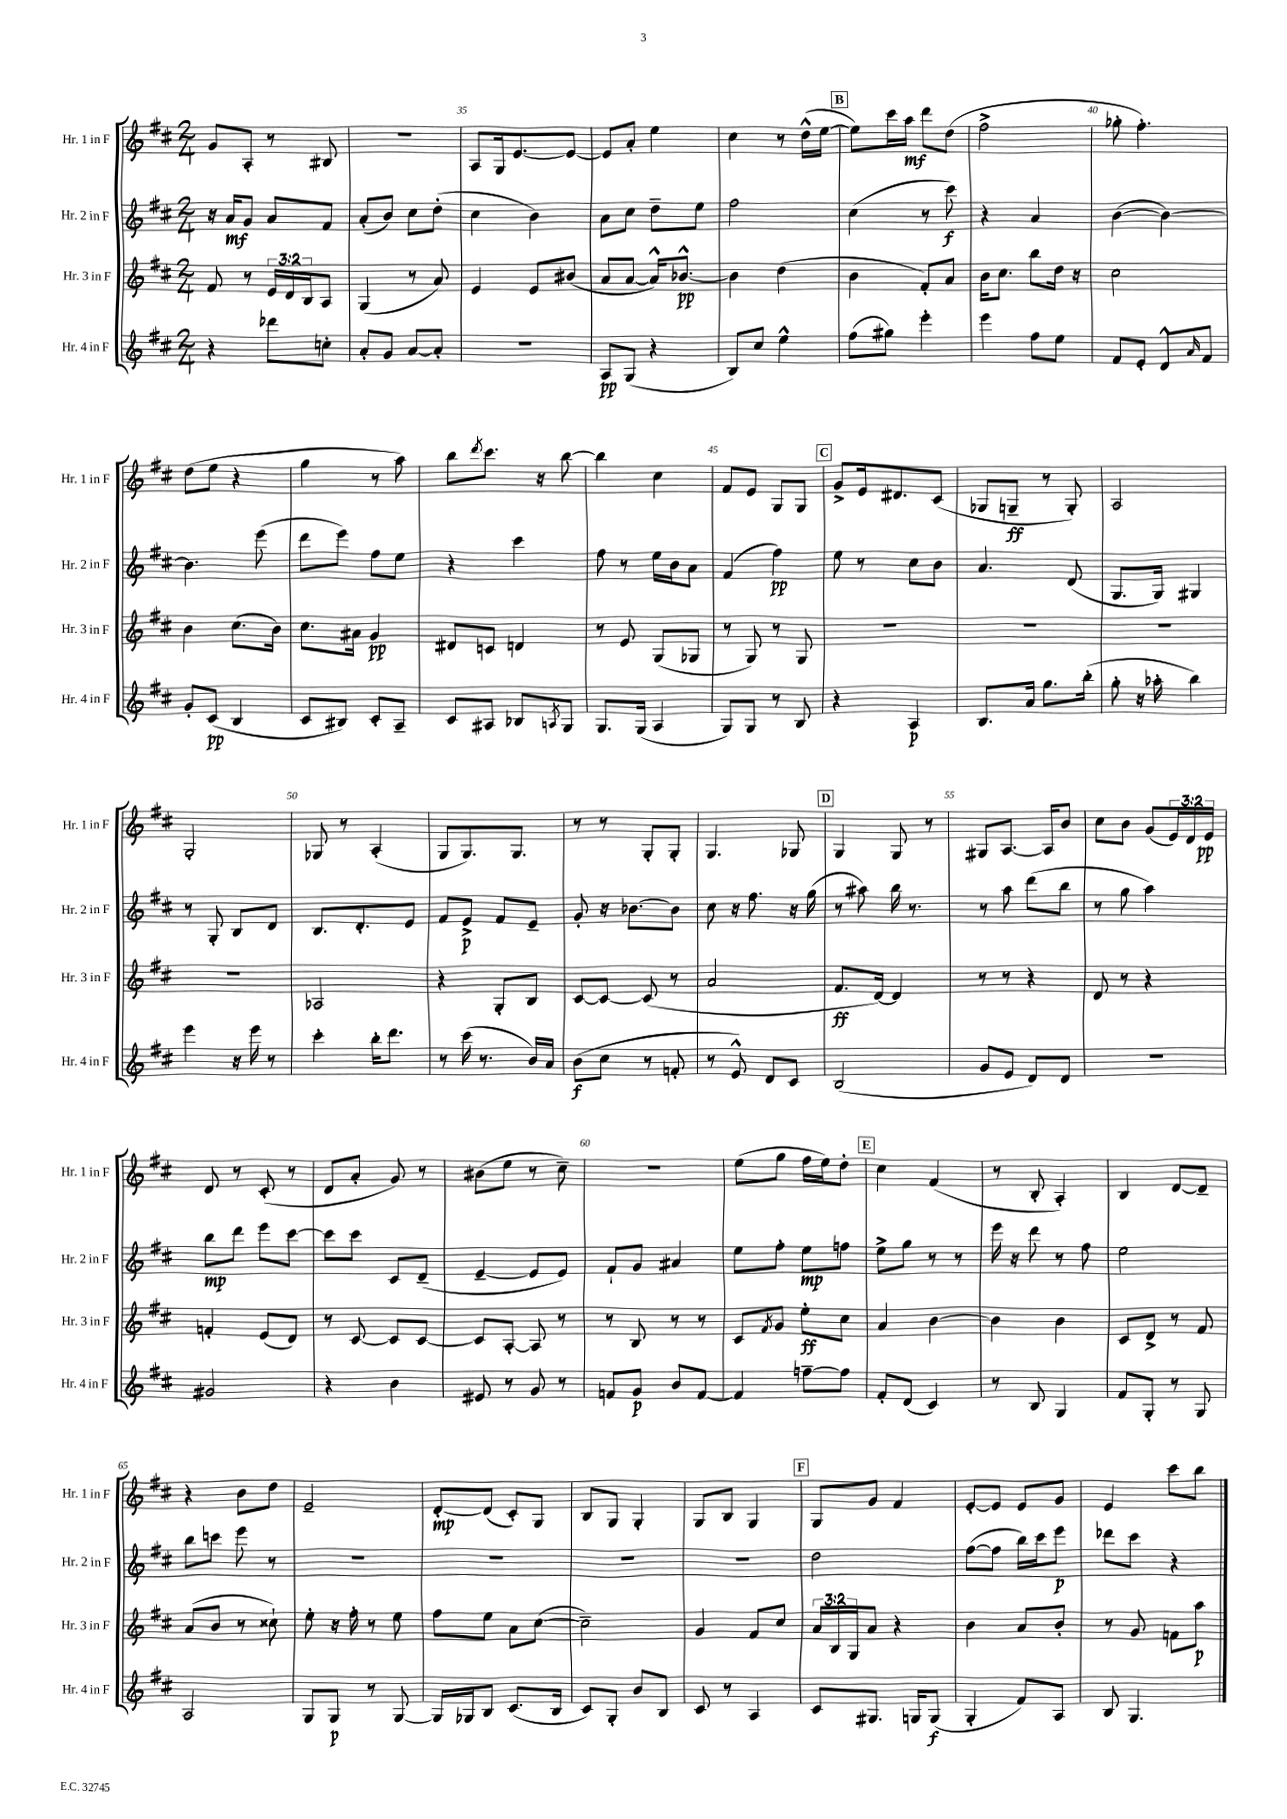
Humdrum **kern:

**kern	**kern	**kern	**kern
*staff4	*staff3	*staff2	*staff1
*clefG2	*clefG2	*clefG2	*clefG2
*k[f#c#]	*k[f#c#]	*k[f#c#]	*k[f#c#]
*M2/4	*M2/4	*M2/4	*M2/4
4r	8f#	16r	8g
.	.	16a	.
.	8r	8g	8A'
8ddd-	24e	8a	8r
.	24d	.	.
.	24B	.	.
8cc'	8A	8f#	8B#
=	=	=	=
8a'	(4G	(8a'	2r
8g	.	8b)	.
[8a	8r	8cc#	.
8a']	8a)	(8dd'	.
=	=	=	=
2r	4e	4cc#	8A
.	.	.	16G
.	.	.	[8.e
.	8e	4b)	.
.	(8b#	.	8e_
=	=	=	=
8A	8a	8a	8e]
(8G	[8a	8cc#	8a'
4r	16a^^])	8dd~	4ee
.	[8.b-^^	.	.
.	.	8ee	.
=	=	=	=
8B)	4b-]	2ff#	4cc#
8cc#	.	.	.
4ee^^	(4dd	.	8r
.	.	.	(16dd^^
.	.	.	[16ee
=	=	=	=
(8ff#	4b	(4cc#	8ee])
8gg#)	.	.	16ccc#
.	.	.	16aa
4eee'	8f#')	8r	8ddd
.	8a	8ccc#)	(8dd
=	=	=	=
4eee	16b	4r	2ff#^
.	8.cc#	.	.
8ff#	8bb	4a	.
8ee	16dd	.	.
.	16r	.	.
=	=	=	=
8f#	2cc#	([4b	8gg-'
8e'	.	.	4.ff#')
8d^^	.	4b_)	.
16qqa	.	.	.
8f#	.	.	.
=	=	=	=
8g'	4b	4.b]	(8dd
(8c#	.	.	8ee
4B	(8.cc#	.	4r
.	.	(8eee	.
.	16b)	.	.
=	=	=	=
8c#	8.cc#	8ddd	4gg
8B#)	.	8eee)	.
.	16a#	.	.
8c#'	4g	8ff#	8r
8A~	.	8ee	8aa)
=	=	=	=
8c#	8d#	4r	8bb
.	.	.	8qddd
8A#	8c	.	8.ccc#
8B-	4d	4ccc#	.
.	.	.	16r
8qA	.	.	.
8G	.	.	[8bb
=	=	=	=
8.G	8r	8ff#	4bb]
.	8e	8r	.
(16G	.	.	.
4A	(8G	16ee	4cc#
.	.	16b	.
.	8G-	8a	.
=	=	=	=
8G)	8r	(4f#	8f#
8G	8G)	.	8e
8r	8r	4ff#)	8G
8B	8G	.	8G
=	=	=	=
4r	2r	8ee	8g^
.	.	8r	16e
.	.	.	8.d#
4A	.	8cc#	.
.	.	8b	(8c#
=	=	=	=
8.B	2r	4.a	8G-
.	.	.	8G~
16a	.	.	.
8.gg	.	.	8r
.	.	(8d	8G')
(16bb'	.	.	.
=	=	=	=
8gg'	2r	8.G	2A
16r	.	.	.
16aa-'	.	16G)	.
4bb)	.	4G#	.
=	=	=	=
4eee	2r	8r	2G'
.	.	8G'	.
16r	.	8B	.
16eee	.	.	.
8r	.	8d	.
=	=	=	=
4ccc#'	2A-	8.B	8G-
.	.	.	8r
.	.	8.d'	.
16bb'	.	.	(4A'
8.ddd	.	.	.
.	.	8e	.
=	=	=	=
8r	4r	8f#	8G
(16ccc#	.	8e^	8.G)
8.r	.	.	.
.	8G'	8f#	.
.	.	.	8.G
16b)	8B	8e~	.
16a	.	.	.
=	=	=	=
(8b	[8c#	8g'	8r
8cc#	8c#_	16r	8r
.	.	[8.b-	.
8r	(8c#]	.	8G'
8f'	8r	8b-]	8G'
=	=	=	=
8r	2a	8cc#	4.G
8e^^)	.	16r	.
.	.	8.ff#	.
8d	.	.	.
8c#	.	16r	8G-
.	.	(16gg	.
=	=	=	=
(2B	8.f#	8r	4G
.	.	8aa#)	.
.	[16d)	.	.
.	4d]	16bb	8G
.	.	8.r	.
.	.	.	8r
=	=	=	=
8g	8r	8r	8G#
8e	8r	8aa	[8.A
8d)	4r	(8ddd	.
.	.	.	16A]
8d	.	8bb	8b
=	=	=	=
2r	8d	8r	8cc#
.	8r	8gg	8b
.	4r	4aa)	(8g
.	.	.	24e)
.	.	.	24d
.	.	.	24e
=	=	=	=
2g#	4f'	8bb	8d
.	.	8ddd	8r
.	(8e	8eee	(8c#'
.	8d)	[8ccc#	8r
=	=	=	=
4r	8r	8ccc#]	8d
.	[8c#	8ccc#	8a'
4b	8c#]	8c#	8g)
.	[8c#	(8d~	8r
=	=	=	=
8e#	8c#]	[4e~	(8b#
8r	[8A'	.	8ee
8g	8A]	8e]	8r
8r	8r	8e)	8cc#~)
=	=	=	=
8f	8r	8f#`	2r
8g	8B	8g	.
8b	8r	4a#	.
[8f	8r	.	.
=	=	=	=
4f]	8c#	8ee	(8ee
.	8qf#	.	.
.	8g	8ff#'	8gg
[8ff~	8ee'	8ee	16ff#
.	.	.	16ee)
8ff]	8cc#	8ff	8dd'
=	=	=	=
8f#'	4a	8ee^	4cc#
(8d	.	8gg	.
4c#)	[4b	8r	(4f#
.	.	8r	.
=	=	=	=
8r	4b]	16eee	8r
.	.	16r	.
8B	.	8ddd	8B'
4G	4b	8r	4A')
.	.	8ff#	.
=	=	=	=
8f#	8c#	2ee	4B
8G'	8d^	.	.
8r	8r	.	[8d
8G	8f#	.	8d~]
=	=	=	=
2A	(8a	8bb	4r
.	8b	8ccc	.
.	8r	8eee	8b
.	8cc##`)	8r	8dd
=	=	=	=
8G	8ee'	2r	2e~
8G	16r	.	.
.	16ff#'	.	.
8r	8r	.	.
[8G	8ee	.	.
=	=	=	=
16G]	8ff#	2r	[8d'
16G-	.	.	.
8B	8ee	.	(8d]
(8.c#	8a	.	8c#')
.	([8cc#	.	8G
16B	.	.	.
=	=	=	=
8c#)	2cc#~])	2r	8B
8G'	.	.	8G
8b	.	.	4G'
8B	.	.	.
=	=	=	=
8c#	4g	2r	8G
8r	.	.	8B
4A	8f#	.	4G
.	8cc#	.	.
=	=	=	=
8c#	24a	2dd	8G
.	24B	.	.
.	24G	.	.
8.G#	8a	.	8g
.	4r	.	4f#
16G	.	.	.
(8G	.	.	.
=	=	=	=
4G'	4b	([8ff#	[8e'
.	.	8ff#]	8e]
8f#)	8a	16bb)	8e
.	.	16ccc#	.
8A	8b'	8eee	8g
=	=	=	=
8B	8r	8ddd-	4e
4.G	8g	8ccc#	.
.	8f	4r	8ccc#
.	8aa	.	8bb
==	==	==	==
*-	*-	*-	*-
